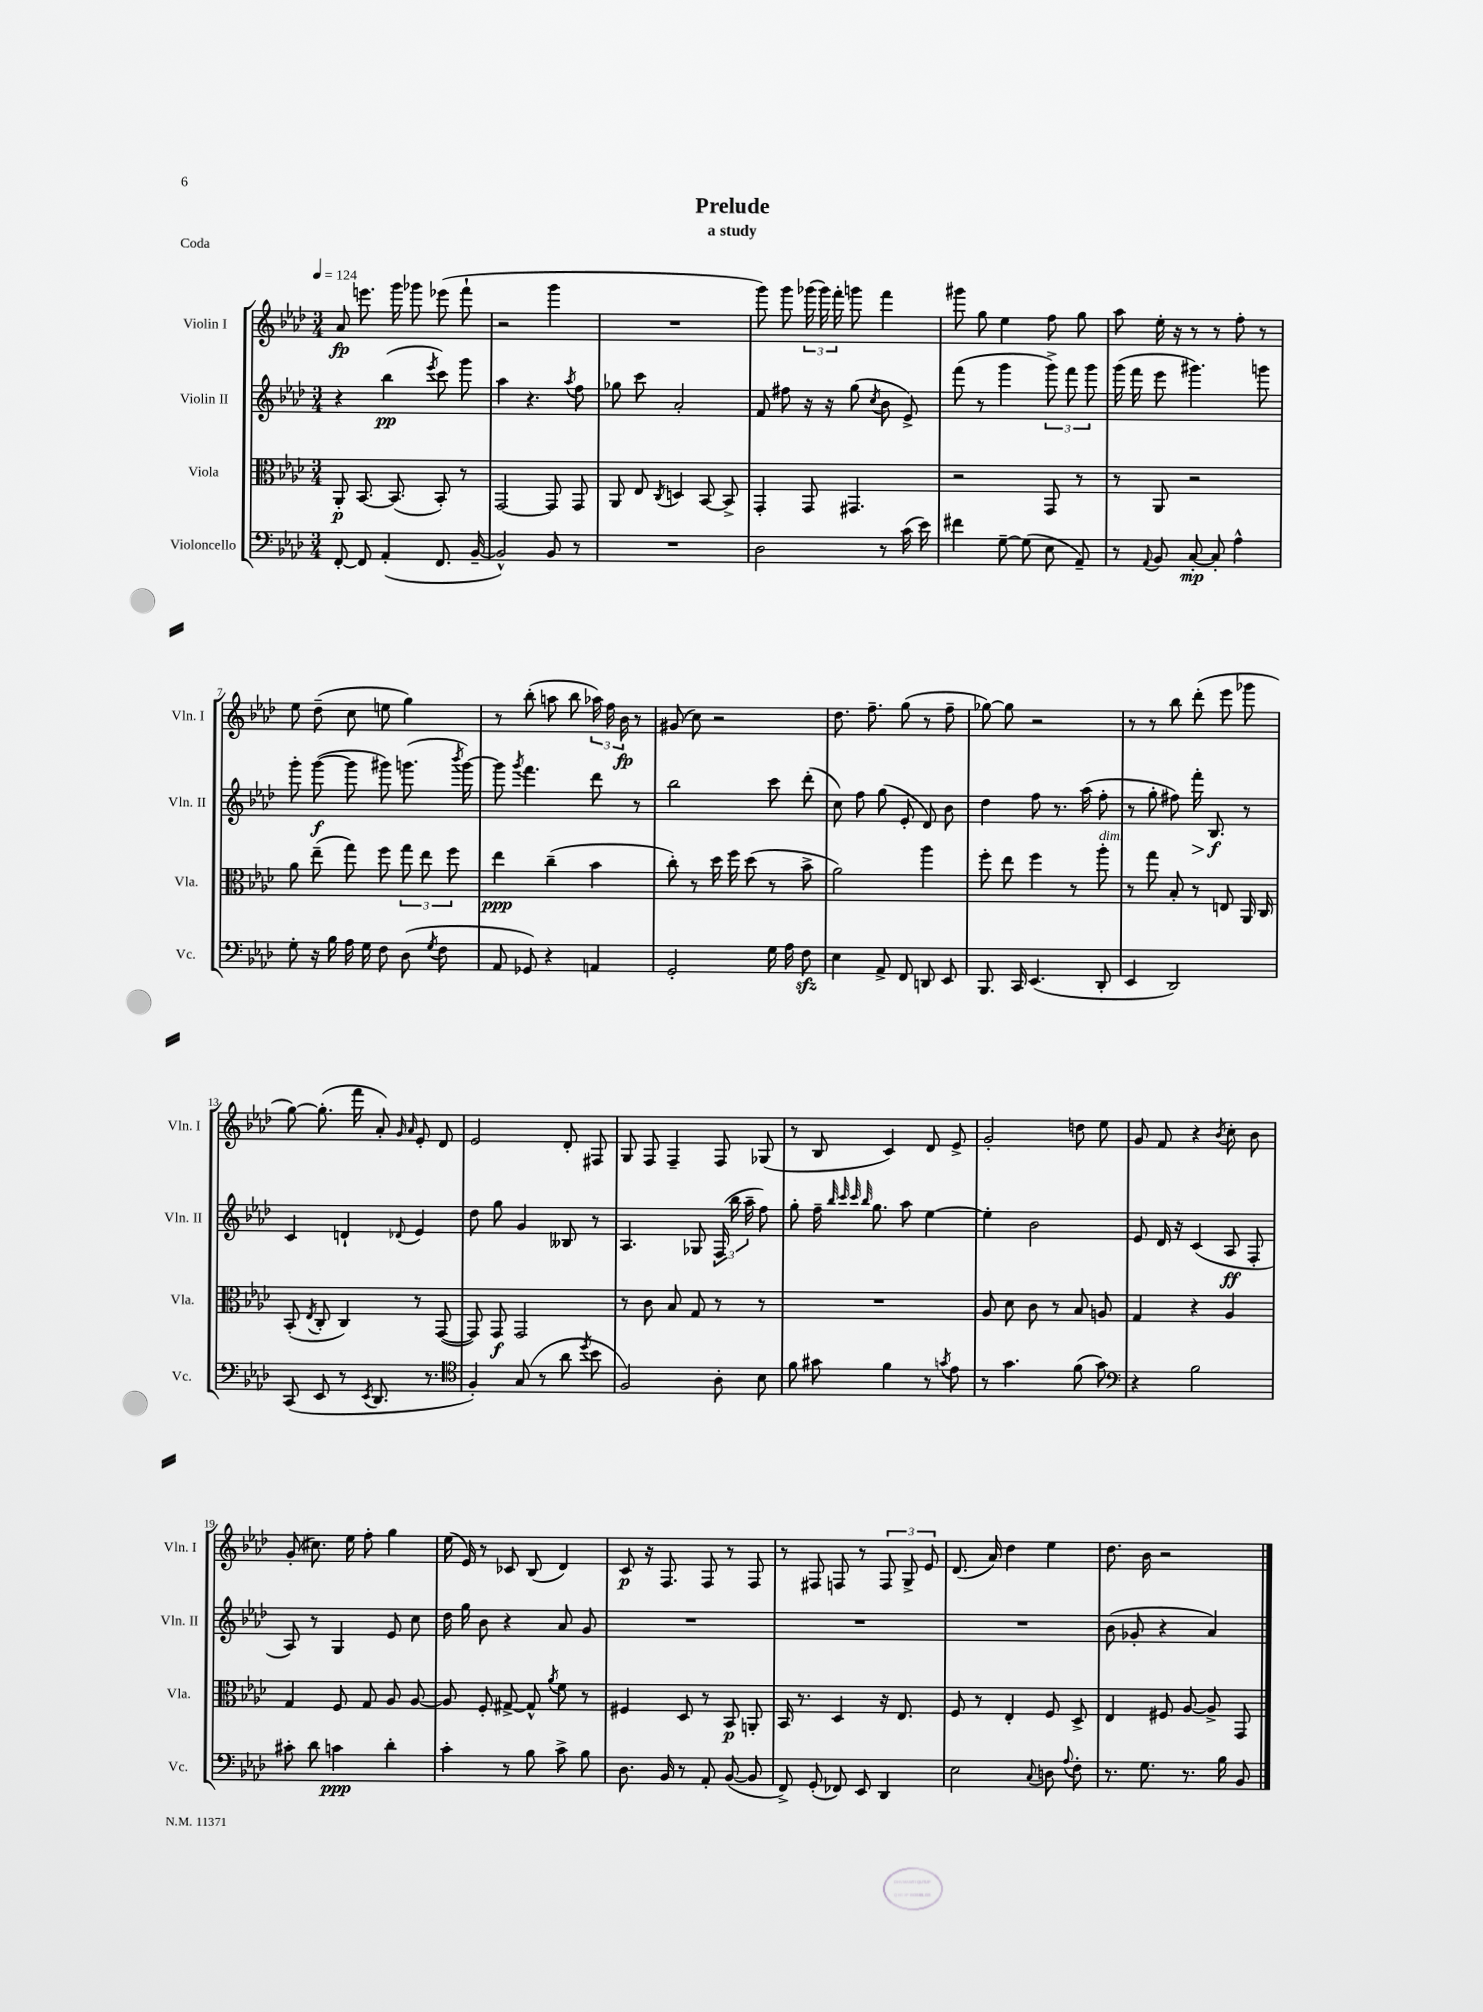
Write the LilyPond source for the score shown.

\header { title = "Prelude" subtitle = "a study" piece = "Coda" }
<<
\new StaffGroup <<
\new Staff = "s0" \with { instrumentName = "Violin I" shortInstrumentName = "Vln. I" } {
    \clef treble \key aes \major \numericTimeSignature \time 3/4 \tempo 4 = 124
    \autoBeamOff aes'8\fp e'''8. g'''16 ges'''8 ees'''8( f'''8-! |
    r2 g'''4 |
    R2. |
    g'''8) g'''8 \tuplet 3/2 { ges'''16( ges'''16) f'''16-. } g'''8 f'''4 |
    gis'''8 g''8 ees''4 f''8 g''8 |
    aes''8 ees''16-. r16 r8 r8 f''8-. r8 |
    ees''8 des''8--( c''8 e''8 g''4) |
    r8 bes''8-.( a''8 bes''8 \tuplet 3/2 { aes''16) f''16 bes'16\fp } r8 |
    gis'8( c''8) r2 |
    des''8. f''8.-- g''8( r8 f''8-- |
    ges''8~) ges''8 r2 |
    r8 r8 bes''8 des'''8-.( ees'''8 ges'''8 |
    g''8~) g''8.-.( f'''16 aes'8-.) \grace { g'16 aes'16 } ees'8-. des'8 |
    ees'2 des'8-. fis8 |
    g8 f8 f4-- f8 ges8( |
    r8 bes8 c'4) des'8 ees'8-> |
    g'2-. d''8 ees''8 |
    g'8 f'8 r4 \acciaccatura { bes'8 } c''8-. bes'8 |
    g'8-.( cis''8.) ees''16 f''8-. g''4 |
    ees''16( ees'16) r8 ces'8 bes8( des'4) |
    c'8\p r16 f8. f8 r8 f8 |
    r8 fis8 f8 r8 \tuplet 3/2 { f8 g8-> ees'8 } |
    des'8.( aes'16) des''4 ees''4 |
    des''8. bes'16 r2 \bar "|." |
}
\new Staff = "s1" \with { instrumentName = "Violin II" shortInstrumentName = "Vln. II" } {
    \clef treble \key aes \major \numericTimeSignature \time 3/4
    \autoBeamOff r4 bes''4\pp( \acciaccatura { ees'''8 } c'''8) g'''8 |
    aes''4 r4. \acciaccatura { aes''8 } f''8 |
    ges''8 c'''8 aes'2-. |
    f'8 fis''8 r16 r16 g''8( \acciaccatura { c''8 } bes'8 ees'8->) |
    f'''8( r8 g'''4 \tuplet 3/2 { g'''8->) f'''8 g'''8 } |
    g'''16( f'''16 ees'''8 gis'''4.) g'''8 |
    g'''8-. g'''8~\f( g'''8 gis'''8) g'''8.( \acciaccatura { bes'''8 } g'''16~) |
    g'''8 \acciaccatura { g'''8 } f'''4. des'''8 r8 |
    bes''2 c'''8 des'''8-.( |
    c''8) f''8 g''8( ees'8-. des'8) bes'8 |
    des''4 f''8 r8. aes''16( f''8-. |
    r8 g''8-. fis''8) f'''16-.\> bes8.\f\! r8 |
    c'4 d'4-! \appoggiatura { des'8 } ees'4 |
    des''8 g''8 g'4 beses8 r8 |
    aes4. ges8 \tuplet 3/2 { f16( bes''16 aes''16-- } f''8) |
    g''8-. f''16-- \grace { bes''32 c'''32 c'''32 bes''32 } g''8. aes''8 ees''4~ |
    ees''4-. bes'2 |
    ees'8 des'16 r16 c'4( aes8\ff f8-. |
    aes8) r8 g4 ees'8 c''8 |
    des''16 g''16 bes'8 r4 aes'8 g'8 |
    R2. |
    R2. |
    R2. |
    bes'8( ges'8-. r4 aes'4) \bar "|." |
}
\new Staff = "s2" \with { instrumentName = "Viola" shortInstrumentName = "Vla." } {
    \clef alto \key aes \major \numericTimeSignature \time 3/4
    \autoBeamOff aes,8-.\p bes,8.~ bes,8.( bes,8-.) r8 |
    g,2~ g,8 g,8 |
    aes,8 ees8 \acciaccatura { c8 } d4 bes,8~ bes,8-> |
    g,4-. g,8 gis,4. |
    r2 g,8 r8 |
    r8 aes,8 r2 |
    aes'8 ees''8--( g''8) f''8 \tuplet 3/2 { g''8 ees''8 f''8 } |
    ees''4\ppp c''4--( bes'4 |
    c''8-.) r8 des''16 f''16 des''8( r8 bes'8-> |
    aes'2) aes''4 |
    f''8-. ees''8 f''4 r8 aes''8-.^\markup { \italic "dim." } |
    r8 g''8 bes8-. r8 e8 aes,16 c16 |
    bes,8-.( \acciaccatura { ees8 } c8-. c4) r8 g,8~( |
    g,8) g,8\f g,2 |
    r8 c'8 bes8 g8 r8 r8 |
    R2. |
    aes8 des'8 c'8 r8 bes8 a8 |
    g4 r4 aes4 |
    g4 f8 g8 aes8 aes8~ |
    aes8 f8-. gis8~-> gis8-^ \acciaccatura { aes'8 } f'8 r8 |
    fis4 des8 r8 bes,8\p a,8-. |
    bes,16 r8. des4 r16 ees8. |
    f8 r8 ees4-. f8 des8-> |
    ees4 fis8 aes8~ aes8-> g,8 \bar "|." |
}
\new Staff = "s3" \with { instrumentName = "Violoncello" shortInstrumentName = "Vc." } {
    \clef bass \key aes \major \numericTimeSignature \time 3/4
    \autoBeamOff f,8~-. f,8 aes,4-.( f,8. bes,16~-- |
    bes,2-^) bes,8 r8 |
    R2. |
    des2 r8 c'16( ees'16) |
    fis'4 g8~-- g8( ees8 aes,8--) |
    r8 \appoggiatura { aes,8 } bes,8 c8~-.\mp c8-. aes4-^ |
    g8-. r16 bes16 aes16 g16 f8 des8( \acciaccatura { g8 } f8 |
    aes,8 ges,8) r4 a,4 |
    g,2-. g16 aes16 f8\sfz |
    ees4 aes,8-> f,8 d,8 ees,8 |
    bes,,8. c,16 ees,4.( des,8-. |
    ees,4 des,2) |
    c,8( ees,8 r8 \acciaccatura { ees,8 } des,8. r8. |
    \clef tenor f4-.) g8( r8 aes'8 \acciaccatura { des''8 } bes'8 |
    f2) aes8-. bes8 |
    f'8 gis'8 f'4 r8 \acciaccatura { g'8 } ees'8 |
    r8 g'4. f'8( g'8) |
    \clef bass r4 bes2 |
    cis'8-. des'8 c'4\ppp des'4-. |
    c'4-. r8 bes8 c'8-> bes8 |
    des8. bes,16 r8 aes,8-. bes,8~( bes,8 |
    f,8->) g,8-.( fes,8) ees,8 des,4 |
    ees2 \appoggiatura { c8 } d8 \appoggiatura { aes8 } f8-. |
    r8. g8. r8. bes16 bes,8 \bar "|." |
}
>>
>>
